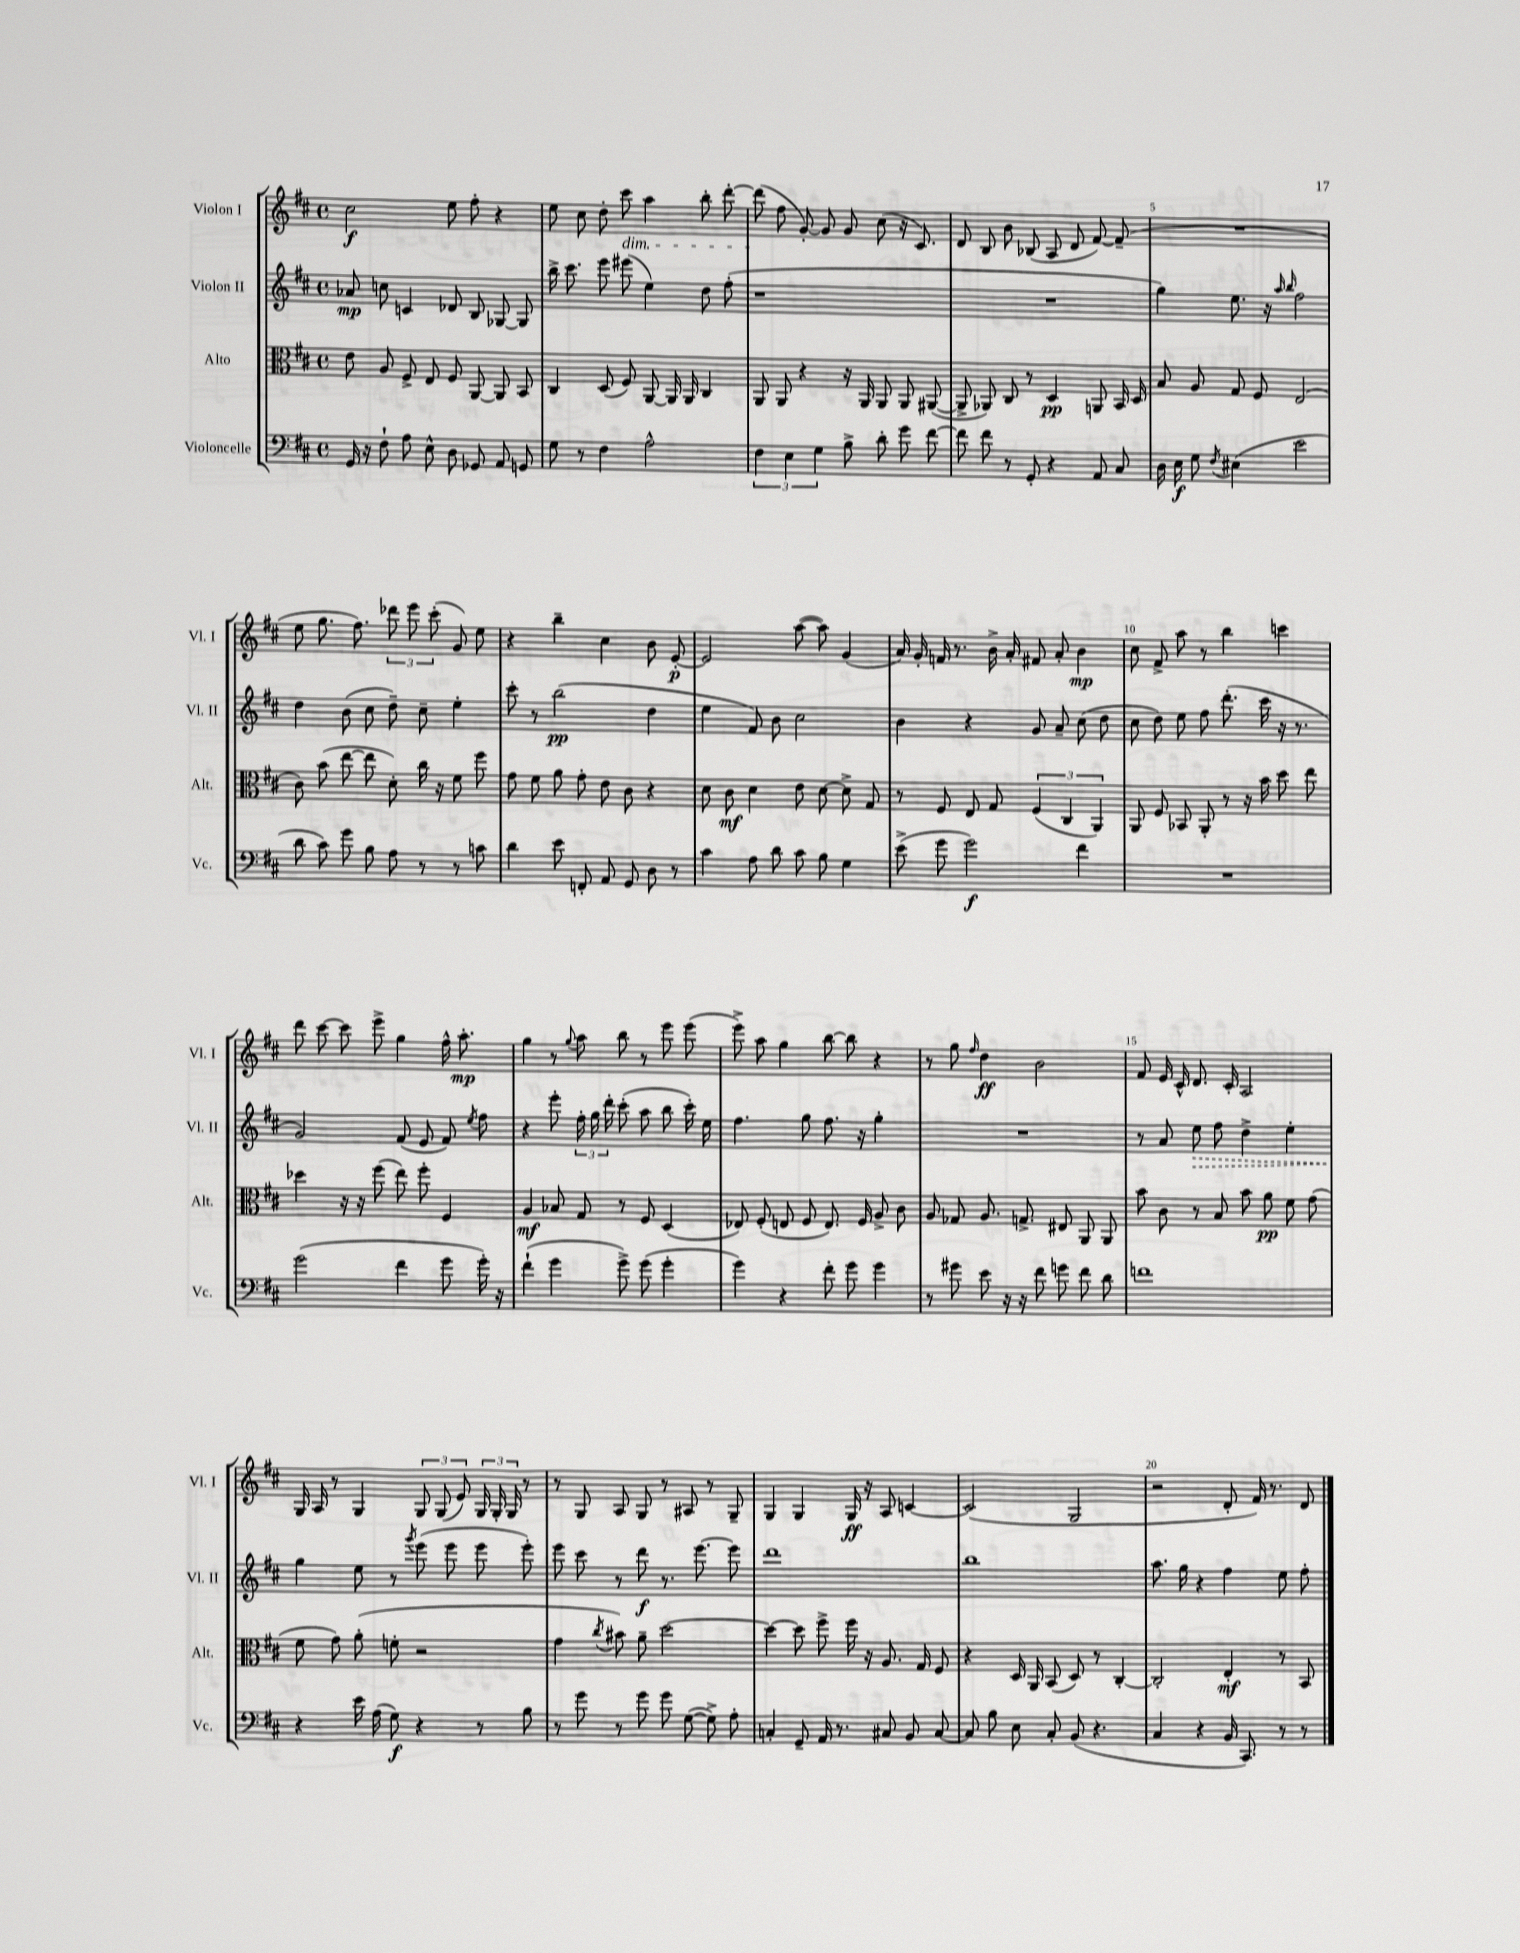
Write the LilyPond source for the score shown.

<<
\new StaffGroup <<
\new Staff = "s0" \with { instrumentName = "Violon I" shortInstrumentName = "Vl. I" } {
    \clef treble \key d \major \defaultTimeSignature \time 4/4
    \autoBeamOff cis''2\f e''8 fis''8-. r4 |
    e''8 cis''8 d''8-. cis'''8\dim a''4 b''8-. d'''8~-. |
    d'''8\!( fis''8 g'8~-.) g'8 g'8 cis''8( r16 cis'8.) |
    d'8 b8 b'8 bes8( a8 d'8 fis'8~) fis'8--( |
    R1 |
    e''8 g''8. fis''8.) \tuplet 3/2 { des'''8 e'''8 cis'''8-.( } g'8) e''8 |
    r4 b''4-- cis''4 b'8 e'8~-.\p |
    e'2 a''8~( a''8) g'4( |
    a'16) g'16-. f'16 r8. b'16-> a'16-. fis'8 a'8-. b'4\mp |
    cis''8 fis'8-> a''8 r8 b''4 c'''4 |
    d'''8 cis'''8~ cis'''8 e'''8-> g''4 fis''16-^ a''8.-.\mp |
    g''4 r8 \appoggiatura { g''8 } a''8 b''8 r8 e'''8 e'''8( |
    e'''8->) a''8 g''4 b''8~ b''8 r4 |
    r8 g''8 \grace { fis''16 } d''4\ff b'2 |
    fis'8 e'16 cis'16-^ d'8. cis'16-. a2 |
    g16 a16 r8 g4 \tuplet 3/2 { g8 g8( e'8) } \tuplet 3/2 { g16 g16-. g16 } r8 |
    r8 g8 a8 g8 r8 ais8 r8 g8-- |
    g4 g4 g16\ff r16 a8 c'4~ |
    c'2( g2 |
    r2 d'8-. fis'16) r8. d'8 \bar "|." |
}
\new Staff = "s1" \with { instrumentName = "Violon II" shortInstrumentName = "Vl. II" } {
    \clef treble \key d \major \defaultTimeSignature \time 4/4
    \autoBeamOff aes'8\mp c''8 c'4 des'8 b8 ges8~ ges8 |
    b''16-> cis'''8. e'''8 eis'''8( e''4) d''8 fis''8-.( |
    r1 |
    R1 |
    g''4) e''8. r16 \grace { a''16 b''16 } fis''2 |
    d''4 b'8( cis''8 d''8--) cis''8-- e''4-. |
    cis'''8-. r8 b''2\pp( d''4 |
    e''4 fis'8) b'8 cis''2 |
    b'4 r4 g'8 a'8-- cis''8( d''8 |
    cis''8 d''8) e''8 fis''8 d'''8.-.( cis'''16 r16 r8. |
    g'2) fis'8( e'8 fis'8) \acciaccatura { e''8 } fis''8 |
    r4 e'''8-. \tuplet 3/2 { fis''16-. g''16 d'''16-. } cis'''8-.( a''8 b''8 cis'''16-.) e''16 |
    fis''4. g''8 fis''8. r16 g''4-. |
    R1 |
    r8 a'8 \once \override Hairpin.style = #'dashed-line e''8\> fis''8 d''4-> e''4-. |
    g''4\! e''8 r8 \acciaccatura { g'''8 } e'''8( e'''8 e'''8 e'''8-.) |
    e'''8 cis'''8 r8 d'''8\f r8. e'''8.~ e'''8 |
    d'''1 |
    b''1 |
    a''8. g''16 r4 fis''4 e''8 fis''8-. \bar "|." |
}
\new Staff = "s2" \with { instrumentName = "Alto" shortInstrumentName = "Alt." } {
    \clef alto \key d \major \defaultTimeSignature \time 4/4
    \autoBeamOff e'8 a8 fis8-> e8 fis8 a,8~ a,8 b,8 |
    cis4 d8( fis8) a,8~ a,16 a,16 cis4 |
    a,8 a,8 r4 r16 a,16 a,8 a,8 ais,8~( |
    ais,8-> aes,8) cis8 r8 d4\pp a,8 b,16 d16 |
    b8 a8 g8 fis8 e2( |
    cis'8) b'8( e''8~ e''8 d'8-.) cis''16 r16 fis'8 fis''8 |
    g'8 fis'8 a'8 g'8-. e'8 cis'8 r4 |
    d'8 cis'8\mf d'4 e'8 d'8~ d'8-> g8 |
    r8 fis8 e8 g8 \tuplet 3/2 { fis4( cis4 a,4) } |
    a,8 fis8 bes,8 a,8-. r8 r16 b'16 d''8 e''8 |
    des''4 r16 r16 fis''8( e''8) fis''8-. fis4 |
    a4\mf bes8 g8 r8 fis8 d4( |
    ees8) fis8-.( e8 fis8 e8.) fis16 a8-> cis'8 |
    a8 ges8 a8. g8.-> eis8 a,8 a,8 |
    b'8 cis'8 r8 b8 b'8 a'8\pp fis'8 g'8( |
    fis'8 g'8) a'8-.( f'8-. r2 |
    g'4 \acciaccatura { cis''8 } bis'8) a'8-- d''2~ |
    d''4~ d''8 fis''8-> fis''16 r16 a8. g16 fis8 |
    r4 d16 a,16 b,8( d8) r8 cis4~-. |
    cis2-. e4-.\mf r8 b,8 \bar "|." |
}
\new Staff = "s3" \with { instrumentName = "Violoncelle" shortInstrumentName = "Vc." } {
    \clef bass \key d \major \defaultTimeSignature \time 4/4
    \autoBeamOff g,16 r16 fis8-! a8 e8-^ d8 ges,8 a,8 g,8 |
    g8 r8 fis4 a2-^ |
    \tuplet 3/2 { fis4 e4 g4 } b8-> d'8-. g'8 fis'8~ |
    fis'8 fis'8 r8 g,8-. r4 a,8 cis8 |
    d16 e16\f g8 \acciaccatura { fis8 } eis4( e'2 |
    d'8 cis'8) g'8 b8 a8 r8 r8 c'8 |
    d'4 e'8 f,8-. a,8 g,8 d8 r8 |
    cis'4 a8 d'8 cis'8 b8 g4 |
    e'8->( g'8 g'2\f) fis'4 |
    R1 |
    g'2( fis'4 g'8 g'16-.) r16 |
    fis'4-!( g'4 g'8->) g'8( g'4-. |
    g'4) r4 fis'8-. g'8 g'4 |
    r8 gis'8 e'8 r16 r16 fis'8 g'8 fis'8 d'8 |
    f'1 |
    r4 e'16 a16( g8\f) r4 r8 b8 |
    r8 g'8 r8 g'8 g'8 g8~( g8->) a8-. |
    c4-. g,8-- a,16 r8. cis8 b,8 cis8~ |
    cis8 b8 e8 cis8-. b,8( r4. |
    cis4 r4 b,16 cis,8.) r8 r8 \bar "|." |
}
>>
>>
\layout { \context { \Score \override BarNumber.break-visibility = ##(#f #t #t) barNumberVisibility = #(every-nth-bar-number-visible 5) } }
